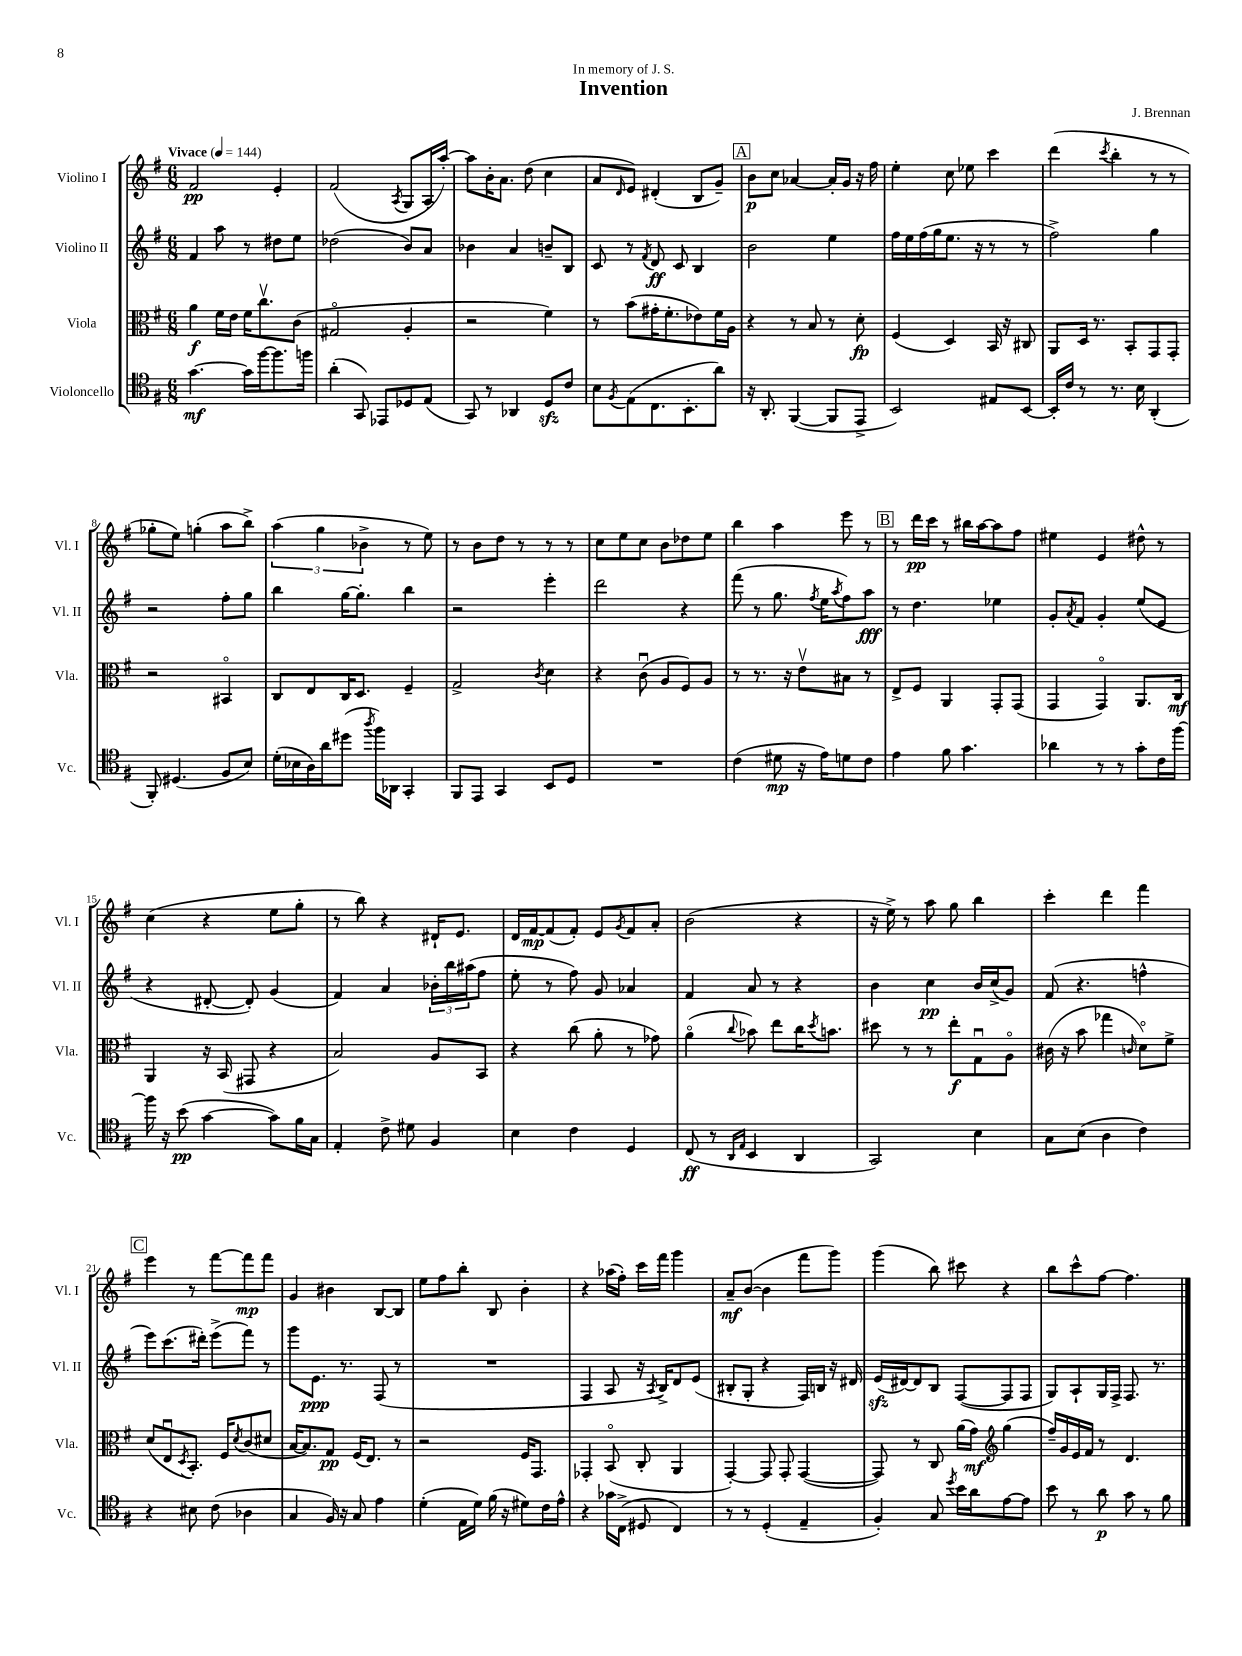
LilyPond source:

\header { title = "Invention" composer = "J. Brennan" dedication = "In memory of J. S." }
<<
\new StaffGroup <<
\new Staff = "s0" \with { instrumentName = "Violino I" shortInstrumentName = "Vl. I" } {
    \clef treble \key g \major \numericTimeSignature \time 6/8 \tempo "Vivace" 4 = 144
    fis'2\pp e'4-. |
    fis'2( \acciaccatura { a8 } g8 a16-. a''16~-.) |
    a''8 b'16-. a'8. d''8( c''4 |
    a'8 \grace { d'16 } e'8) dis'4-.( b8 g'8--) |
    \mark \markup { \box "A" } b'8\p c''8 aes'4~ aes'16-. g'16 r16 fis''16 |
    e''4-. c''8 ees''8 c'''4 |
    d'''4( \acciaccatura { c'''8 } b''4-. r8 r8 |
    ges''8-. e''8) g''4-.( a''8 b''8->) |
    \tuplet 3/2 { a''4( g''4 bes'4-> } r8 e''8) |
    r8 b'8 d''8 r8 r8 r8 |
    c''8 e''8 c''8 b'8 des''8 e''8 |
    b''4 a''4 e'''8 r8 |
    \mark \markup { \box "B" } r8 d'''16\pp c'''16 r8 bis''16 a''16~ a''8 fis''8 |
    eis''4 e'4 dis''8-^ r8 |
    c''4( r4 e''8 g''8-. |
    r8 b''8) r4 dis'16-! e'8. |
    d'16 fis'16~\mp fis'8( fis'8-.) e'8 \acciaccatura { g'8 } fis'8 a'8-. |
    b'2( r4 |
    r16 e''16->) r8 a''8 g''8 b''4 |
    c'''4-. d'''4 fis'''4 |
    \mark \markup { \box "C" } e'''4 r8 fis'''8~ fis'''8\mp fis'''8 |
    g'4 bis'4 b8~ b8 |
    e''8 fis''8 b''8-. b8 b'4-. |
    r4 aes''16( fis''16-.) c'''16 fis'''16 g'''4 |
    a'8--\mf b'8~( b'4 fis'''8 g'''8) |
    g'''4( b''8) cis'''8 r4 |
    b''8 c'''8-^ fis''8~ fis''4. \bar "|." |
}
\new Staff = "s1" \with { instrumentName = "Violino II" shortInstrumentName = "Vl. II" } {
    \clef treble \key g \major \numericTimeSignature \time 6/8
    fis'4 a''8 r8 dis''8 e''8 |
    des''2( b'8) a'8 |
    bes'4 a'4 b'8-- b8 |
    c'8 r8 \acciaccatura { fis'8 } d'8\ff c'8 b4 |
    \mark \markup { \box "A" } b'2 e''4 |
    fis''16 e''16 fis''16( g''16 e''8. r16 r8 r8 |
    fis''2->) g''4 |
    r2 fis''8-. g''8 |
    b''4 g''16~ g''8.-. b''4 |
    r2 e'''4-. |
    d'''2 r4 |
    fis'''8( r8 g''8. \acciaccatura { fis''8 } e''16 \acciaccatura { a''8 } fis''8) a''8\fff |
    \mark \markup { \box "B" } r8 d''4. ees''4 |
    g'8-. \acciaccatura { a'8 } fis'8 g'4-. e''8( e'8 |
    r4 dis'8~-. dis'8-.) g'4( |
    fis'4) a'4 \tuplet 3/2 { bes'16-. b''16 ais''16( } fis''8 |
    e''8-. r8 fis''8) g'8 aes'4 |
    fis'4 a'8 r8 r4 |
    b'4 c''4\pp b'16 c''16->( g'8) |
    fis'8( r4. f''4-^ |
    \mark \markup { \box "C" } e'''8) c'''8.( dis'''16-.) e'''8->( fis'''8) r8 |
    g'''8 e'8.\ppp r8. fis8( r8 |
    R2. |
    fis4 a8 r16 \acciaccatura { a8 } b16->) d'8 e'8( |
    bis8-. g8-. r4 fis16) b16 r16 dis'16 |
    e'16\sfz( dis'16~) dis'8 b8 fis8~( fis8 fis8 |
    g8) a8-! g16 fis16-> fis8. r8. \bar "|." |
}
\new Staff = "s2" \with { instrumentName = "Viola" shortInstrumentName = "Vla." } {
    \clef alto \key g \major \numericTimeSignature \time 6/8
    a'4\f fis'16 e'16 fis'16 c''8.\upbow c'8( |
    gis2\flageolet a4-. |
    r2 fis'4) |
    r8 b'8( gis'16-. fis'8.-. ees'8) fis'16 a16 |
    \mark \markup { \box "A" } r4 r8 b8 r8 d'8-.\fp |
    fis4( d4) b,16 r16 cis8 |
    a,8 d16 r8. b,8-. g,8 g,8-. |
    r2 bis,4\flageolet |
    c8 e8 c16 d8. fis4-- |
    g2-> \acciaccatura { c'8 } d'4 |
    r4 c'8\downbow( a8 fis8) a8 |
    r8 r8. r16 e'8\upbow bis8 r8 |
    \mark \markup { \box "B" } e8-> fis8 a,4 g,8-. g,8( |
    g,4 g,4\flageolet) a,8. c16\mf |
    a,4 r16 b,16( gis,8 r4 |
    b2) a8 b,8 |
    r4 c''8( a'8-. r8 ges'8) |
    a'4\flageolet( \appoggiatura { c''8 } bes'8) e''8 c''16 \acciaccatura { d''8 } b'8. |
    dis''8 r8 r8 e''8-.\f g8\downbow a8\flageolet |
    cis'16( r16 b'8 ges''4 \grace { c'16 } d'8\flageolet) fis'8-> |
    \mark \markup { \box "C" } d'8( e8\downbow \acciaccatura { d8 } b,8.-.) fis16 \acciaccatura { d'8 } c'8( dis'8 |
    b16~ b8.) g8\pp fis16( e8.) r8 |
    r2 fis16 g,8. |
    ges,4-. b,8\flageolet( c8-. a,4 |
    g,4~-.) g,8 g,8-. g,4~( |
    g,8) r8 c8 a'16( g'16\mf) \clef treble g''4( |
    fis''16--) g'16 e'16 fis'16 r8 d'4. \bar "|." |
}
\new Staff = "s3" \with { instrumentName = "Violoncello" shortInstrumentName = "Vc." } {
    \clef tenor \key g \major \numericTimeSignature \time 6/8
    g'4.~\mf g'16 fis''16~ fis''8. f''16 |
    a'4-.( g,8) ees,8 des8 e8( |
    g,8) r8 aes,4 d8\sfz c'8 |
    b8 \acciaccatura { fis8 } e8( c8. b,8.-. a'8) |
    \mark \markup { \box "A" } r16 a,8.-. fis,4~( fis,8 e,8-> |
    b,2) eis8 b,8~ |
    b,16-. c'16 r8 r8. b16 a,4-.( |
    fis,8-.) dis4.( fis8 b8) |
    d'16-.( bes16 a16) a'16 dis''8( \acciaccatura { a''8 } fis''16) aes,16 g,4-. |
    fis,8 e,8 g,4 b,8 d8 |
    R2. |
    c'4( dis'8\mp r16 e'16) d'8 c'8 |
    \mark \markup { \box "B" } e'4 fis'8 g'4. |
    aes'4 r8 r8 g'8-. c'16 fis''16~ |
    fis''16 r16 b'8\pp( g'4~ g'8) fis'16 g16 |
    e4-. c'8-> dis'8 fis4 |
    b4 c'4 d4 |
    c8\ff( r8 \grace { a,16 e16 } b,4 a,4 |
    g,2) b4 |
    g8 b8( a4 c'4) |
    \mark \markup { \box "C" } r4 bis8 c'8( aes4 |
    g4 fis16) r16 g8 e'4 |
    d'4-.( e16 d'16) fis'16( r16 dis'8) c'16 e'16-^ |
    r4 ges'16 c16->( dis8 c4) |
    r8 r8 d4-.( e4-- |
    fis4-.) g8 \acciaccatura { d''8 } b'16 a'16 e'8~ e'8 |
    b'8 r8 a'8\p g'8 r8 fis'8 \bar "|." |
}
>>
>>
